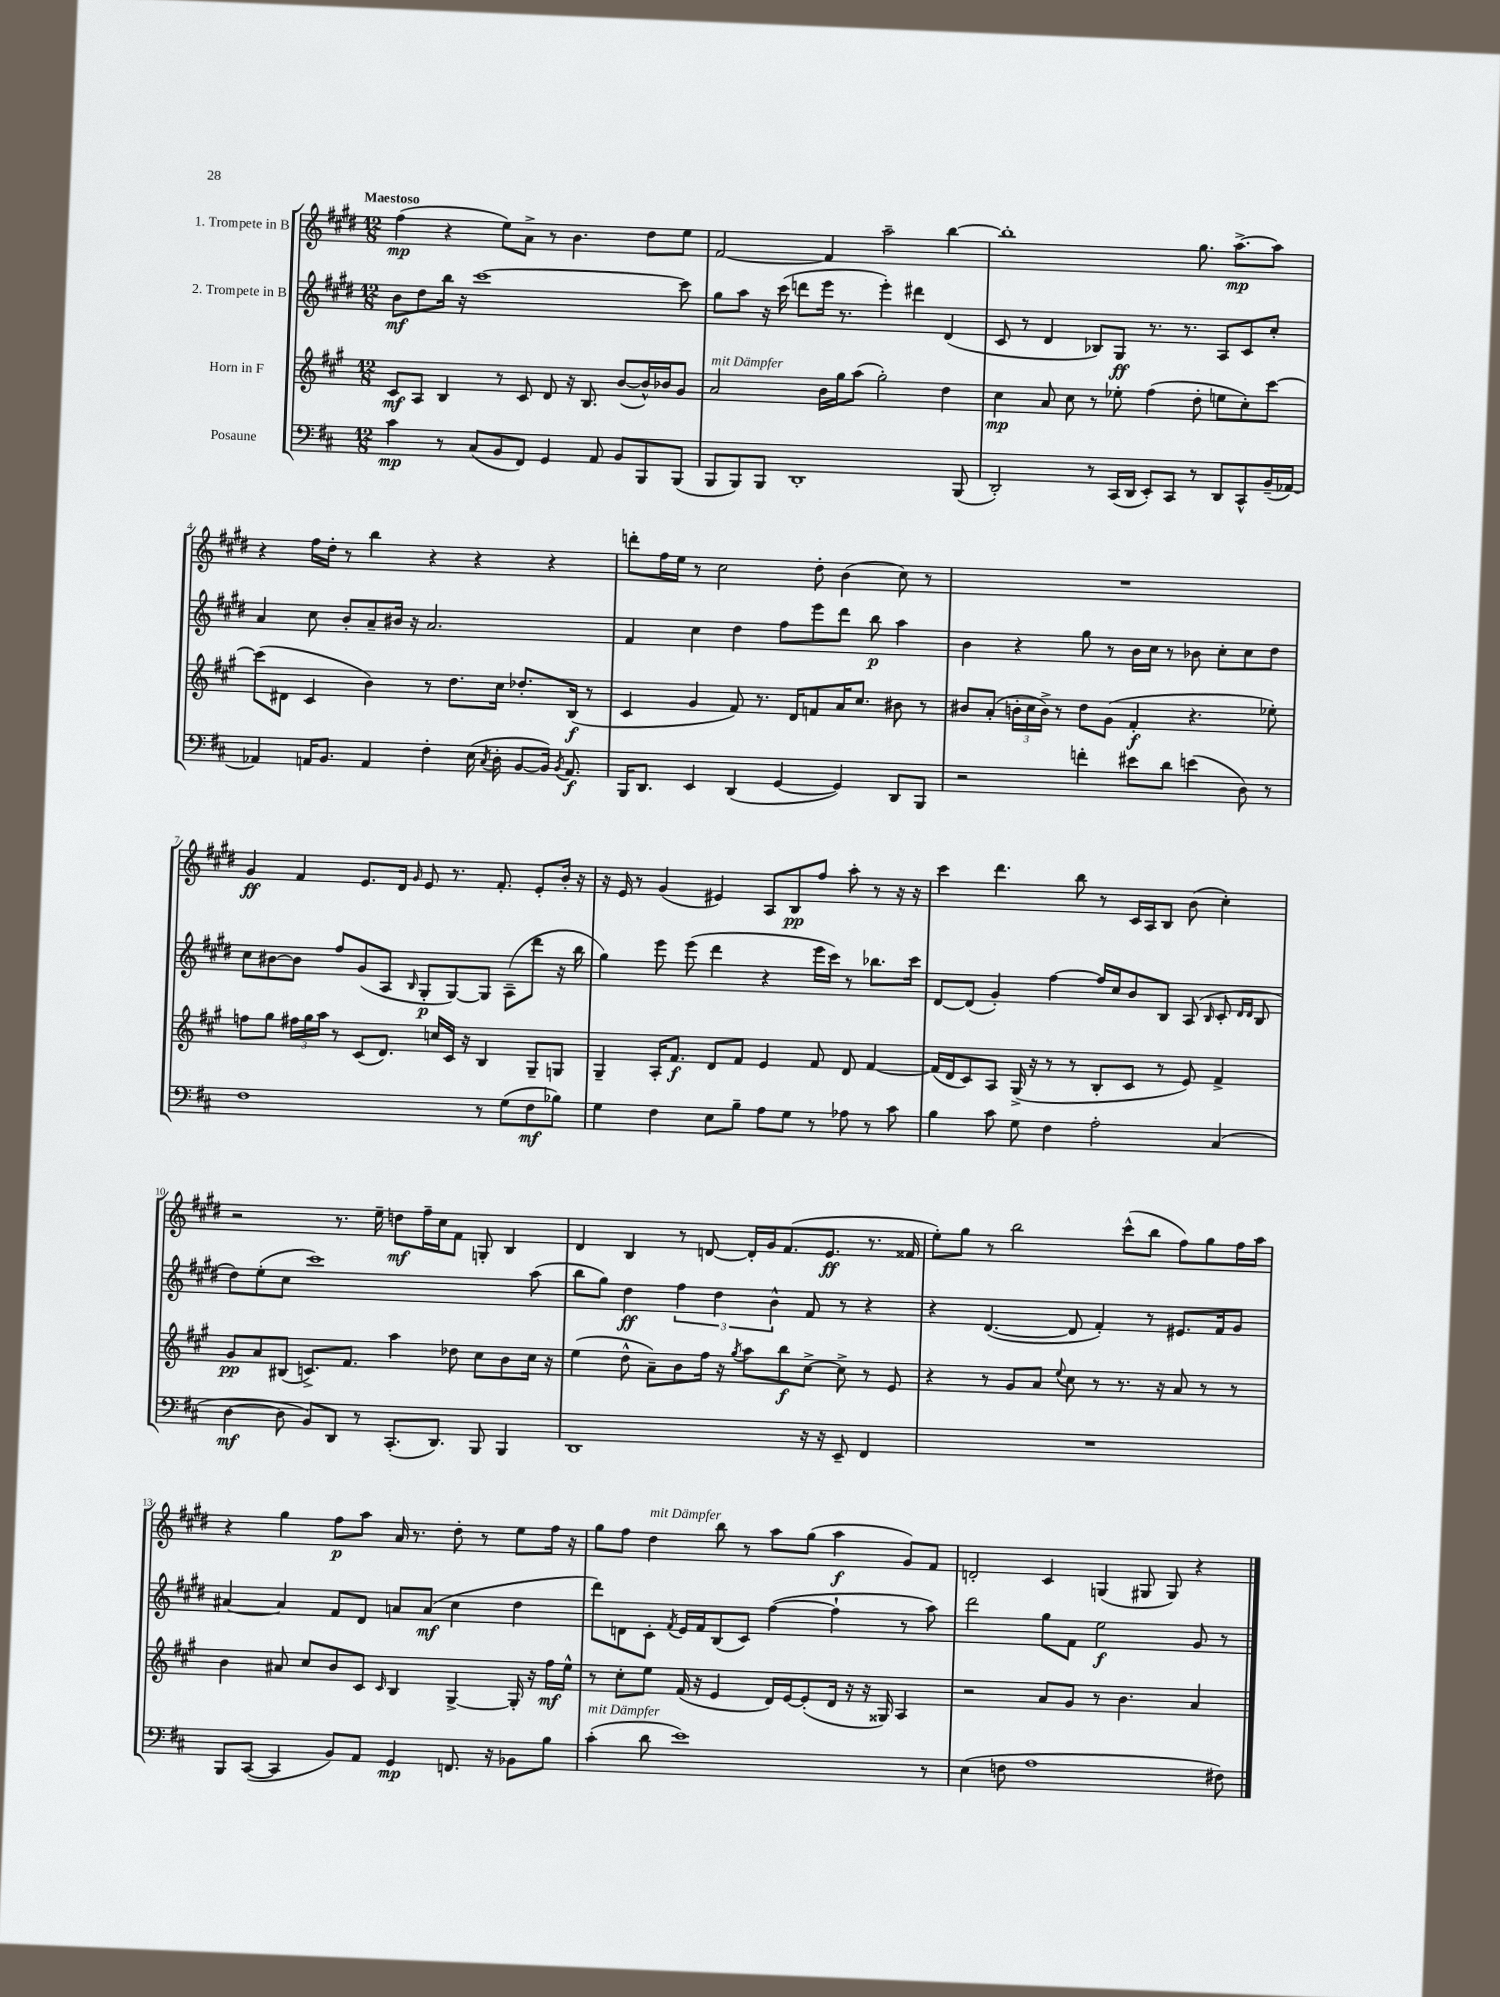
<<
\new StaffGroup <<
\new Staff = "s0" \with { instrumentName = "1. Trompete in B" } {
    \clef treble \key e \major \numericTimeSignature \time 12/8 \tempo "Maestoso"
    \autoBeamOff fis''4\mp( r4 e''8[) a'8]-> r8 b'4. dis''8[ e''8] |
    fis'2~ fis'4 a''2-- b''4~ |
    b''1-. gis''8. a''8.[~->\mp a''8] |
    r4 fis''16[ dis''16]-. r8 b''4 r4 r4 r4 |
    d'''8[-. fis''16 e''16] r8 cis''2 dis''8-. b'4( cis''8) r8 |
    R1. |
    gis'4\ff fis'4 e'8.[ dis'16] \grace { gis'16 } e'8 r8. fis'8.-. e'8[-. b'16]-. r16 |
    r16 e'16 r8 gis'4( eis'4) a8[ b8\pp fis''8] a''8-. r8 r16 r16 |
    cis'''4 dis'''4. b''8 r8 cis'16[ a16 b8] b'8( cis''4-.) |
    r2 r8. e''16-- d''8[\mf fis''16-- cis''16 fis'8] g8-. b4 |
    dis'4 b4 r8 d'8~ d'16[-. gis'16 fis'8.( e'8.]\ff r8. fisis'16 |
    e''8[-.) gis''8] r8 b''2 cis'''8[-^( b''8] fis''8[) gis''8 fis''16 a''16] |
    r4 gis''4 fis''8[\p a''8] a'16 r8. dis''8-. r8 e''8[ fis''16] r16 |
    gis''8[ fis''8] dis''4^\markup { \italic "mit Dämpfer" } b''8 r8 a''8[ gis''8]( a''4\f gis'8[) fis'8] |
    d'2-. cis'4 g4( gis8 gis8) r4 \bar "|." |
}
\new Staff = "s1" \with { instrumentName = "2. Trompete in B" } {
    \clef treble \key e \major \numericTimeSignature \time 12/8
    \autoBeamOff b'8[\mf dis''8 b''16] r16 cis'''1~ cis'''8 |
    gis''8[ a''8] r16 cis'''16( d'''8[ e'''16] r8. e'''4-.) dis'''4 dis'4( |
    cis'8 r8 dis'4 bes8[) gis8]\ff r8. r8. a8[ cis'8 cis''8]-. |
    a'4 cis''8 b'8[-. a'8-- bis'16] r16 a'2. |
    fis'4 cis''4 dis''4 fis''8[ e'''8 dis'''8] b''8\p a''4 |
    b'4 r4 gis''8 r8 b'16[ cis''16] r8 bes'8 cis''8[-. cis''8 dis''8] |
    cis''8[ bis'8~ bis'8] fis''8[ gis'8( a8] \grace { b16 } gis8[-.\p gis8~) gis8] a8[--( dis'''8] r16 b''16 |
    gis''4) e'''8 e'''8( dis'''4 r4 e'''16[ cis'''16]) r8 bes''8.[ cis'''16] |
    dis'8[~ dis'8]( gis'4-.) fis''4~ fis''16[ cis''16 b'8 b8] a8( \grace { b16 } cis'8-. \grace { dis'16[ dis'16] } b8 |
    dis''8[) e''8-.( cis''8] cis'''1) a''8( |
    b''8[ gis''8]) dis''4\ff \tuplet 3/2 { fis''4 dis''4 b'4-^ } fis'8 r8 r4 |
    r4 dis'4.~( dis'8 fis'4-.) r8 eis'8.[ fis'16 gis'8] |
    ais'4~ ais'4 fis'8[ dis'8] a'8[ a'8]\mf( cis''4 dis''4 |
    dis'''8[) d'8 cis'8]-. \acciaccatura { fis'8 } e'16[ fis'16 b8( cis'8]) fis''4~( fis''4-! r8 a''8) |
    dis'''2 gis''8[ fis'8] e''2\f gis'8 r8 \bar "|." |
}
\new Staff = "s2" \with { instrumentName = "Horn in F" } {
    \clef treble \key a \major \numericTimeSignature \time 12/8
    \autoBeamOff cis'8[\mf a8] b4 r8 cis'8 d'8 r16 b8. b'8[~( b'16-^) bes'16 gis'8] |
    a'2^\markup { \italic "mit Dämpfer" } b'16[ gis''16 a''8]( gis''2-.) d''4 |
    cis''4\mp a'8 cis''8 r8 ees''8-. fis''4( d''8-. e''8[ cis''8-.) cis'''8]~ |
    cis'''8[( dis'8] cis'4 b'4) r8 d''8.[ cis''16] des''8.[-. b16]\f( r8 |
    cis'4 gis'4 fis'8) r8. d'16[ f'8 a'16 cis''8.] bis'8 r8 |
    bis'8[ a'8]-.( \tuplet 3/2 { b'16[-. cis''16 b'16]->) } r8 d''8[ gis'8]( fis'4-.\f r4. ees''8-.) |
    f''8[ gis''8] \tuplet 3/2 { fis''16[ gis''16 a''16] } r8 cis'8[( d'8.]) c''16[ cis'16] r16 b4 gis8[-- g8] |
    gis4-- a16[-. fis'8.]\f d'8[ fis'8] e'4 fis'8 d'8 fis'4~ |
    fis'16[( d'16 cis'8) a8] gis16->( r16 r8 r8 b8[-. cis'8] r8 e'8) fis'4-> |
    gis'8[\pp a'8 bis8]( c'8.[->) fis'8.] a''4 des''8 cis''8[ b'8 cis''16] r16 |
    e''4( d''8-^ a'8[--) b'8 fis''16] r16 \acciaccatura { gis''8 } a''8[ b''8\f cis''8]~-> cis''8-> r8 e'8 |
    r4 r8 gis'8[ a'8] \appoggiatura { e''8 } cis''8 r8 r8. r16 a'8 r8 r8 |
    b'4 ais'8 cis''8[ b'8 cis'8] \grace { cis'16 } b4 gis4~-> gis16-. r16 fis''16[\mf e''16]-^ |
    r8 cis''8[-. e''8] fis'16( r16 e'4 d'16[) e'16~ e'8-.( d'16] r16 r16 gisis16) a4 |
    r2 a'8[ gis'8] r8 b'4. a'4 \bar "|." |
}
\new Staff = "s3" \with { instrumentName = "Posaune" } {
    \clef bass \key d \major \numericTimeSignature \time 12/8
    \autoBeamOff cis'4\mp r8 cis8[( b,8 fis,8]) g,4 a,8 b,8[ b,,8 b,,8]( |
    b,,8[ b,,8) b,,8] d,1-. b,,8( |
    d,2-.) r8 cis,16[( d,16] e,8[-.) cis,8] r8 d,8[ cis,8-^ b,16--( aes,16]~) |
    aes,4 a,16[ b,8.] a,4 fis4-. e16( \acciaccatura { cis8 } d16-. b,8[~ b,16]) \acciaccatura { b,8 } a,8.\f |
    b,,16[ d,8.] e,4 d,4( g,4~ g,4) d,8[ b,,8] |
    r2 f'4-. eis'8[ d'8] e'4( d8) r8 |
    fis1 r8 g8[( fis8\mf bes8]) |
    g4 fis4 e8[ b8]-- a8[ g8] r8 aes8 r8 cis'8 |
    b4 cis'8 g8 fis4 a2-. cis4( |
    d4~\mf d8 b,8[) d,8] r8 cis,8.[-.( d,8.]) b,,8 b,,4 |
    d,1 r16 r16 e,8-- fis,4 |
    R1. |
    b,,8[ cis,8]~( cis,4 b,8[) a,8] g,4\mp f,8. r16 bes,8[ b8] |
    cis'4-.^\markup { \italic "mit Dämpfer" }( d'8 e'1) r8 |
    e4( f8 a1 fis8) \bar "|." |
}
>>
>>
